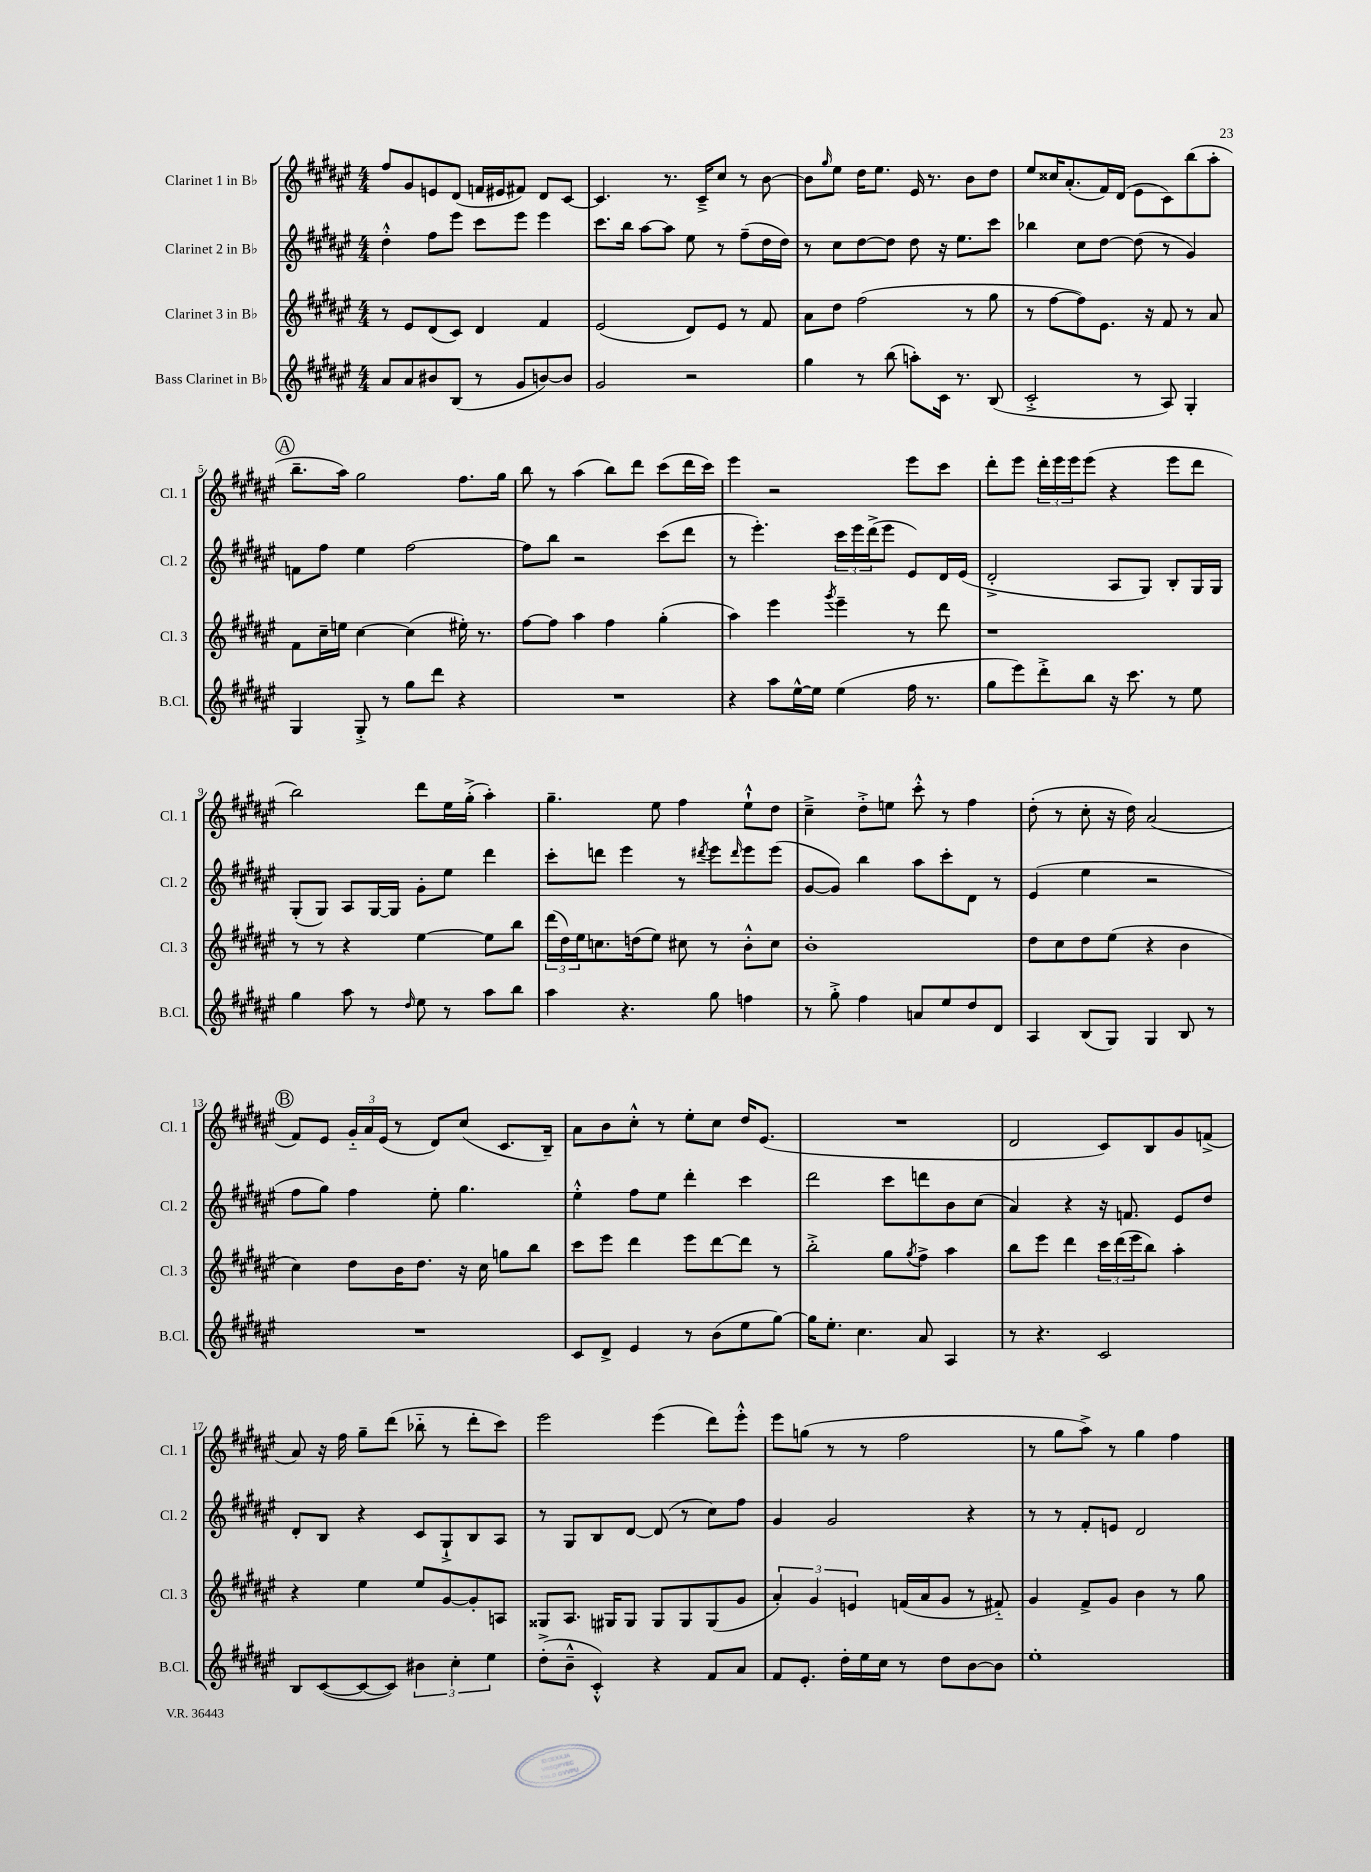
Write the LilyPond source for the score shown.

<<
\new StaffGroup <<
\new Staff = "s0" \with { instrumentName = "Clarinet 1 in Bb" shortInstrumentName = "Cl. 1" } {
    \clef treble \key fis \major \numericTimeSignature \time 4/4
    fis''8 gis'8 e'8 dis'8( f'16 eis'16 fis'8) dis'8 cis'8~ |
    cis'4. r8. cis'16---> cis''8 r8 b'8~ |
    b'8 \grace { gis''16 } eis''8 dis''16 eis''8. eis'16 r8. b'8 dis''8 |
    eis''8 cisis''16 ais'8.-.( fis'16) dis'16( eis'8 cis'8) b''8( ais''8-. |
    \mark \markup { \circle "A" } b''8.-- ais''16) gis''2 fis''8. gis''16 |
    b''8 r8 ais''4( b''8) dis'''8 cis'''8( dis'''16 cis'''16) |
    eis'''4 r2 eis'''8 cis'''8 |
    dis'''8-. eis'''8 \tuplet 3/2 { dis'''16-. eis'''16 eis'''16 } eis'''8( r4 eis'''8 dis'''8 |
    b''2) dis'''8 eis''16 gis''16-.->( ais''4-.) |
    gis''4.-- eis''8 fis''4 eis''8-!-^ dis''8 |
    cis''4---> dis''8-.-> e''8 cis'''8-.-^ r8 fis''4 |
    dis''8-.( r8 cis''8-. r16 dis''16) ais'2( |
    \mark \markup { \circle "B" } fis'8) eis'8 \tuplet 3/2 { gis'16-_ ais'16 eis'16( } r8 dis'8) cis''8( cis'8. b16--) |
    ais'8 b'8 cis''8-.-^ r8 eis''8-. cis''8 dis''16 eis'8.( |
    R1 |
    dis'2 cis'8) b8 gis'8 f'8->( |
    ais'8) r16 fis''16 gis''8-- dis'''8( bes''8-_ r8 dis'''8-. cis'''8) |
    eis'''2 eis'''4( dis'''8) eis'''8-.-^ |
    eis'''8 g''8( r8 r8 fis''2 |
    r8 gis''8 ais''8->) r8 gis''4 fis''4 \bar "|." |
}
\new Staff = "s1" \with { instrumentName = "Clarinet 2 in Bb" shortInstrumentName = "Cl. 2" } {
    \clef treble \key fis \major \numericTimeSignature \time 4/4
    dis''4-.-^ fis''8 eis'''8 cis'''8 eis'''8 eis'''4 |
    cis'''8. b''16 ais''8~ ais''8 eis''8 r8 fis''8--( dis''16 dis''16) |
    r8 cis''8 dis''8~ dis''8 dis''8 r16 eis''8. cis'''8 |
    bes''4 cis''8 dis''8~ dis''8( r8 gis'4) |
    \mark \markup { \circle "A" } f'8 fis''8 eis''4 fis''2~ |
    fis''8 b''8 r2 cis'''8( dis'''8 |
    r8 eis'''4.-.) \tuplet 3/2 { cis'''16 eis'''16 dis'''16->( } eis'''8 eis'8) dis'16 eis'16( |
    dis'2-.-> ais8 gis8) b8-. gis16 gis16 |
    gis8-.( gis8) ais8 gis16~ gis16 gis'8-. eis''8 dis'''4 |
    cis'''8-. d'''8 eis'''4 r8 \acciaccatura { dis'''8 } eis'''8 \grace { dis'''16 } eis'''8 eis'''8( |
    gis'8~ gis'8) b''4 ais''8 cis'''8-. dis'8 r8 |
    eis'4( eis''4 r2 |
    \mark \markup { \circle "B" } fis''8 gis''8) fis''4 eis''8-. gis''4. |
    eis''4-.-^ fis''8 eis''8 dis'''4-. cis'''4 |
    dis'''2 cis'''8 d'''8 b'8 cis''8( |
    ais'4) r4 r16 f'8. eis'8 dis''8 |
    dis'8-. b8 r4 cis'8 gis8-!-> b8 ais8 |
    r8 gis8 b8 dis'8~ dis'8( r8 cis''8) fis''8 |
    gis'4 gis'2 r4 |
    r8 r8 fis'8-. e'8 dis'2 \bar "|." |
}
\new Staff = "s2" \with { instrumentName = "Clarinet 3 in Bb" shortInstrumentName = "Cl. 3" } {
    \clef treble \key fis \major \numericTimeSignature \time 4/4
    r8 eis'8 dis'8( cis'8) dis'4 fis'4 |
    eis'2( dis'8) eis'8 r8 fis'8 |
    ais'8 dis''8 fis''2( r8 gis''8 |
    r8 fis''8~ fis''8) eis'8. r16 fis'8 r8 ais'8 |
    \mark \markup { \circle "A" } fis'8 cis''16-- e''16 cis''4~ cis''4( eis''16-.) r8. |
    fis''8~ fis''8 ais''4 fis''4 gis''4-.( |
    ais''4) eis'''4 \acciaccatura { gis'''8 } eis'''4-- r8 dis'''8 |
    r1 |
    r8 r8 r4 eis''4~ eis''8 b''8 |
    \tuplet 3/2 { dis'''16( dis''16) eis''16 } c''8. d''16( eis''8) cis''8 r8 b'8-.-^ cis''8 |
    b'1-. |
    dis''8 cis''8 dis''8 eis''8( r4 b'4 |
    \mark \markup { \circle "B" } cis''4) dis''8 b'16 dis''8. r16 cis''16 g''8 b''8 |
    cis'''8 eis'''8 dis'''4 eis'''8 dis'''8~ dis'''8 r8 |
    b''2-.-> gis''8 \acciaccatura { gis''8 } fis''8-> ais''4 |
    b''8 eis'''8 dis'''4 \tuplet 3/2 { cis'''16 dis'''16( eis'''16 } b''8) ais''4-. |
    r4 eis''4 eis''8 gis'8~ gis'8-. a8 |
    gisis8 ais8. gis16 gis8 gis8 gis8 gis8( gis'8 |
    \tuplet 3/2 { ais'4-.) gis'4 e'4 } f'16( ais'16 gis'8 r8 fis'8-_) |
    gis'4 fis'8-> gis'8 b'4 r8 gis''8 \bar "|." |
}
\new Staff = "s3" \with { instrumentName = "Bass Clarinet in Bb" shortInstrumentName = "B.Cl." } {
    \clef treble \key fis \major \numericTimeSignature \time 4/4
    ais'8 ais'8 bis'8 b8( r8 gis'8 b'8~) b'8 |
    gis'2 r2 |
    gis''4 r8 b''8( a''8-.) cis'16 r8. b8( |
    cis'2-.-> r8 ais8) gis4-. |
    \mark \markup { \circle "A" } gis4 gis8-.-> r8 gis''8 dis'''8 r4 |
    R1 |
    r4 ais''8 eis''16~-^ eis''16 eis''4( fis''16 r8. |
    gis''8 eis'''8) dis'''8-.-> b''8 r16 cis'''8. r8 eis''8 |
    gis''4 ais''8 r8 \grace { dis''16 } eis''8 r8 ais''8 b''8 |
    ais''4 r4. gis''8 f''4 |
    r8 gis''8-.-> fis''4 a'8 eis''8 dis''8 dis'8 |
    ais4 b8( gis8) gis4 b8 r8 |
    \mark \markup { \circle "B" } R1 |
    cis'8 dis'8-> eis'4 r8 b'8( eis''8 gis''8~) |
    gis''16 eis''8.-. cis''4. ais'8 ais4 |
    r8 r4. cis'2 |
    b8 cis'8~( cis'8~ cis'8) \tuplet 3/2 { bis'4 cis''4-. eis''4 } |
    dis''8-.->( b'8---^ cis'4-.-^) r4 fis'8 ais'8 |
    fis'8 eis'8.-. dis''16-. eis''16 cis''16 r8 dis''8 b'8~ b'8 |
    eis''1-. \bar "|." |
}
>>
>>
